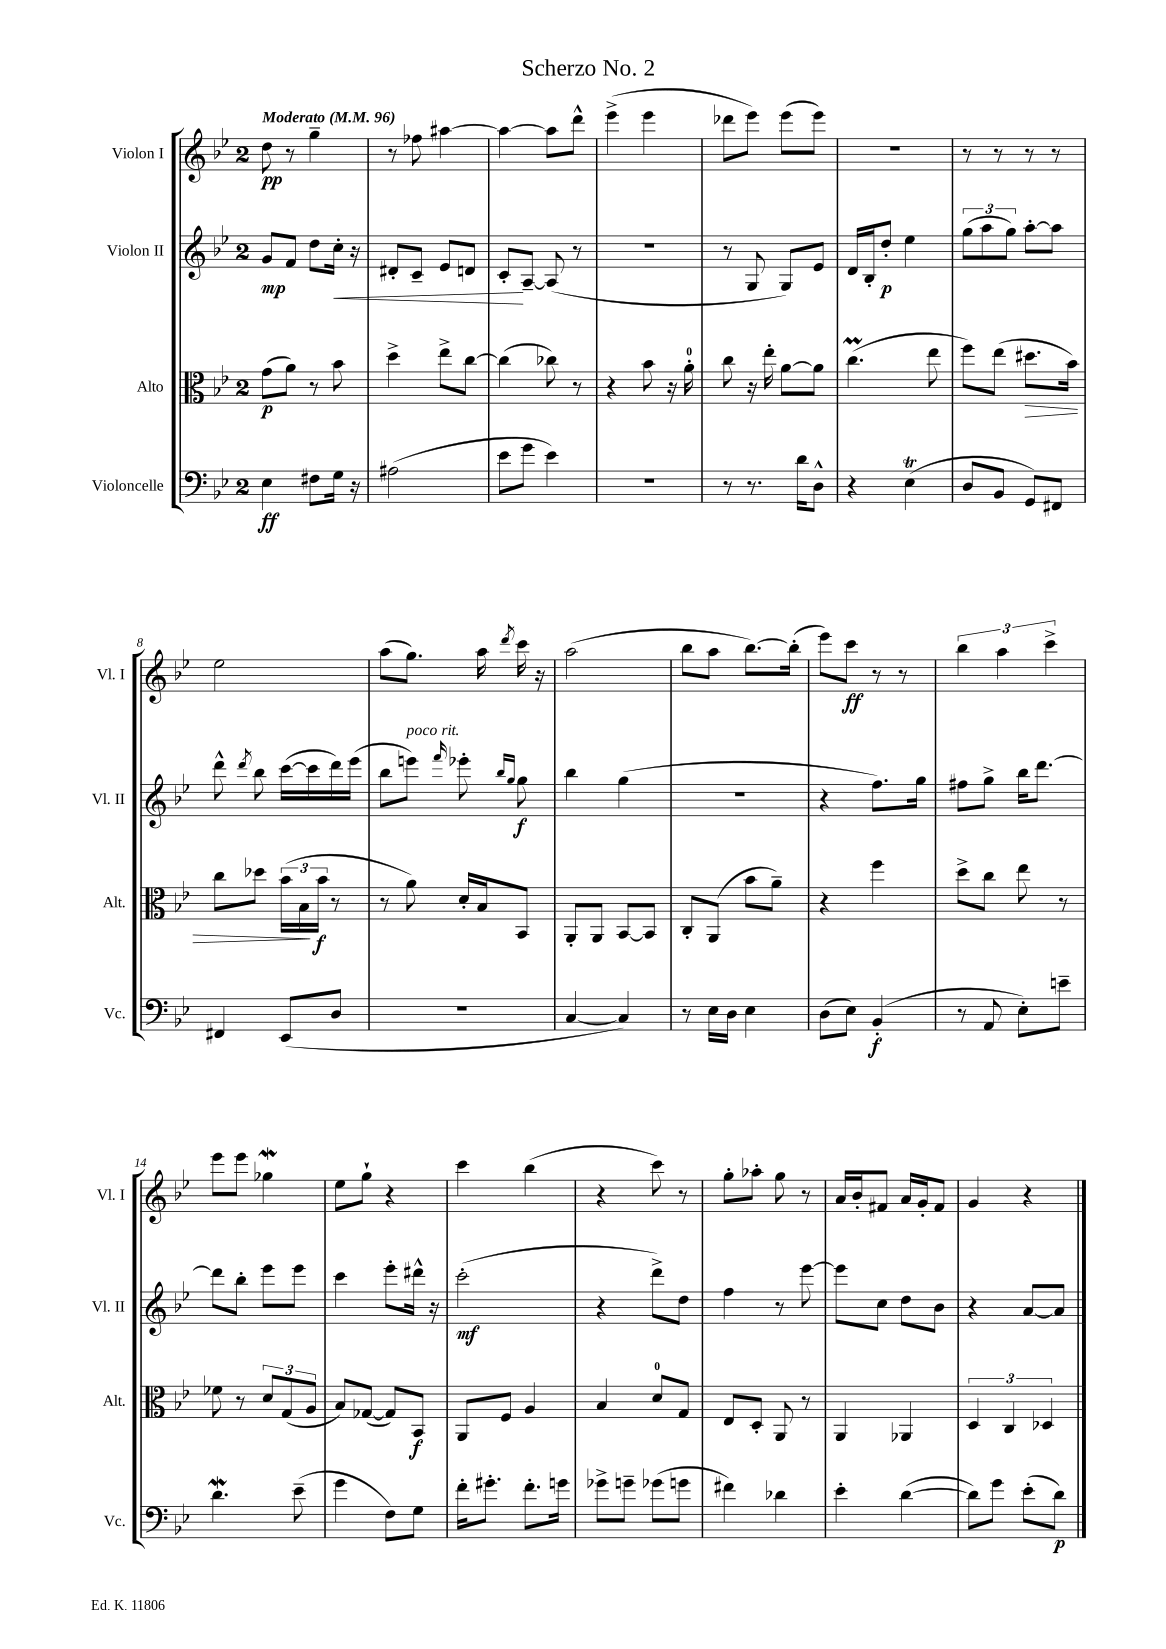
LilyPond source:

\header { title = "Scherzo No. 2" }
<<
\new StaffGroup <<
\new Staff = "s0" \with { instrumentName = "Violon I" shortInstrumentName = "Vl. I" } {
    \clef treble \key bes \major \once \override Staff.TimeSignature.style = #'single-digit \time 2/4 \tempo "Moderato" 4 = 96
    \autoBeamOff d''8\pp r8 g''4-- |
    r8 fes''8 ais''4~ |
    ais''4~ ais''8[ d'''8]-^ |
    ees'''4->( ees'''4 |
    des'''8[ ees'''8]) ees'''8[( ees'''8]) |
    R2 |
    r8 r8 r8 r8 |
    ees''2 |
    a''8[( g''8.]) a''16 \acciaccatura { d'''8 } c'''16 r16 |
    a''2( |
    bes''8[ a''8] bes''8.[~) bes''16]-.( |
    ees'''8[) c'''8]\ff r8 r8 |
    \tuplet 3/2 { bes''4 a''4 c'''4-> } |
    ees'''8[ ees'''8] ges''4\mordent |
    ees''8[ g''8]-! r4 |
    c'''4 bes''4( |
    r4 c'''8) r8 |
    g''8[-. aes''8]-. g''8 r8 |
    a'16[ bes'16-. fis'8] a'16[ g'16-. fis'8] |
    g'4 r4 \bar "|." |
}
\new Staff = "s1" \with { instrumentName = "Violon II" shortInstrumentName = "Vl. II" } {
    \clef treble \key bes \major \once \override Staff.TimeSignature.style = #'single-digit \time 2/4
    \autoBeamOff g'8[\mp f'8] d''8[ c''16]-.\< r16 |
    dis'8[-. c'8]-- ees'8[ d'8] |
    c'8[-.\! a8]~-- a8( r8 |
    r2 |
    r8 g8 g8[) ees'8] |
    d'16[ bes16-. d''8]-.\p ees''4 |
    \tuplet 3/2 { g''8[( a''8 g''8]) } a''8[~-. a''8] |
    d'''8-^ \acciaccatura { d'''8 } bes''8 c'''16[~( c'''16 d'''16) ees'''16]( |
    bes''8[ e'''8]^\markup { \italic "poco rit." }) \grace { f'''16 } ees'''8-. \grace { bes''16[ g''16] } g''8\f |
    bes''4 g''4( |
    R2 |
    r4 f''8.[) g''16] |
    fis''8[ g''8]-> bes''16[ d'''8.]~ |
    d'''8[ bes''8]-. ees'''8[ ees'''8] |
    c'''4 ees'''8[-. dis'''16]-^ r16 |
    c'''2-.\mf( |
    r4 d'''8[->) d''8] |
    f''4 r8 ees'''8~ |
    ees'''8[ c''8] d''8[ bes'8] |
    r4 a'8[~ a'8] \bar "|." |
}
\new Staff = "s2" \with { instrumentName = "Alto" shortInstrumentName = "Alt." } {
    \clef alto \key bes \major \once \override Staff.TimeSignature.style = #'single-digit \time 2/4
    \autoBeamOff g'8[\p( a'8]) r8 bes'8 |
    d''4-> ees''8[-> c''8]~ |
    c''4( ces''8) r8 |
    r4 bes'8 r16 a'16-0-. |
    c''8 r16 ees''16-. a'8[~ a'8] |
    c''4.\prall( ees''8 |
    f''8[) ees''8]( dis''8.[\> bes'16]) |
    c''8[ des''8] \tuplet 3/2 { bes'16[( bes16\! bes'16]\f } r8 |
    r8 a'8) d'16[-. bes16 bes,8] |
    a,8[-. a,8] bes,8[~ bes,8] |
    c8[-. a,8]( bes'8[ a'8]--) |
    r4 f''4 |
    d''8[-> c''8] ees''8 r8 |
    fes'8 r8 \tuplet 3/2 { d'8[ g8( a8] } |
    bes8[) ges8]~( ges8[) bes,8]\f |
    a,8[ f8] a4 |
    bes4 d'8[-0 g8] |
    ees8[ d8]-. a,8 r8 |
    a,4 aes,4 |
    \tuplet 3/2 { d4 c4 des4 } \bar "|." |
}
\new Staff = "s3" \with { instrumentName = "Violoncelle" shortInstrumentName = "Vc." } {
    \clef bass \key bes \major \once \override Staff.TimeSignature.style = #'single-digit \time 2/4
    \autoBeamOff ees4\ff fis8[ g16] r16 |
    ais2( |
    ees'8[ g'8] ees'4) |
    r2 |
    r8 r8. d'16[ d8]-^ |
    r4 ees4\trill( |
    d8[ bes,8] g,8[) fis,8] |
    fis,4 ees,8[( d8] |
    R2 |
    c4~ c4) |
    r8 ees16[ d16] ees4 |
    d8[( ees8]) bes,4-.\f( |
    r8 a,8 ees8[-.) e'8]-- |
    d'4.\mordent ees'8--( |
    g'4 f8[) g8] |
    f'16[-. gis'8.]-. f'8.[-. g'16] |
    ges'8[-> g'8]-- ges'8[( g'8] |
    fis'4) des'4 |
    ees'4-. d'4~( |
    d'8[) g'8] ees'8[-.( d'8]\p) \bar "|." |
}
>>
>>
